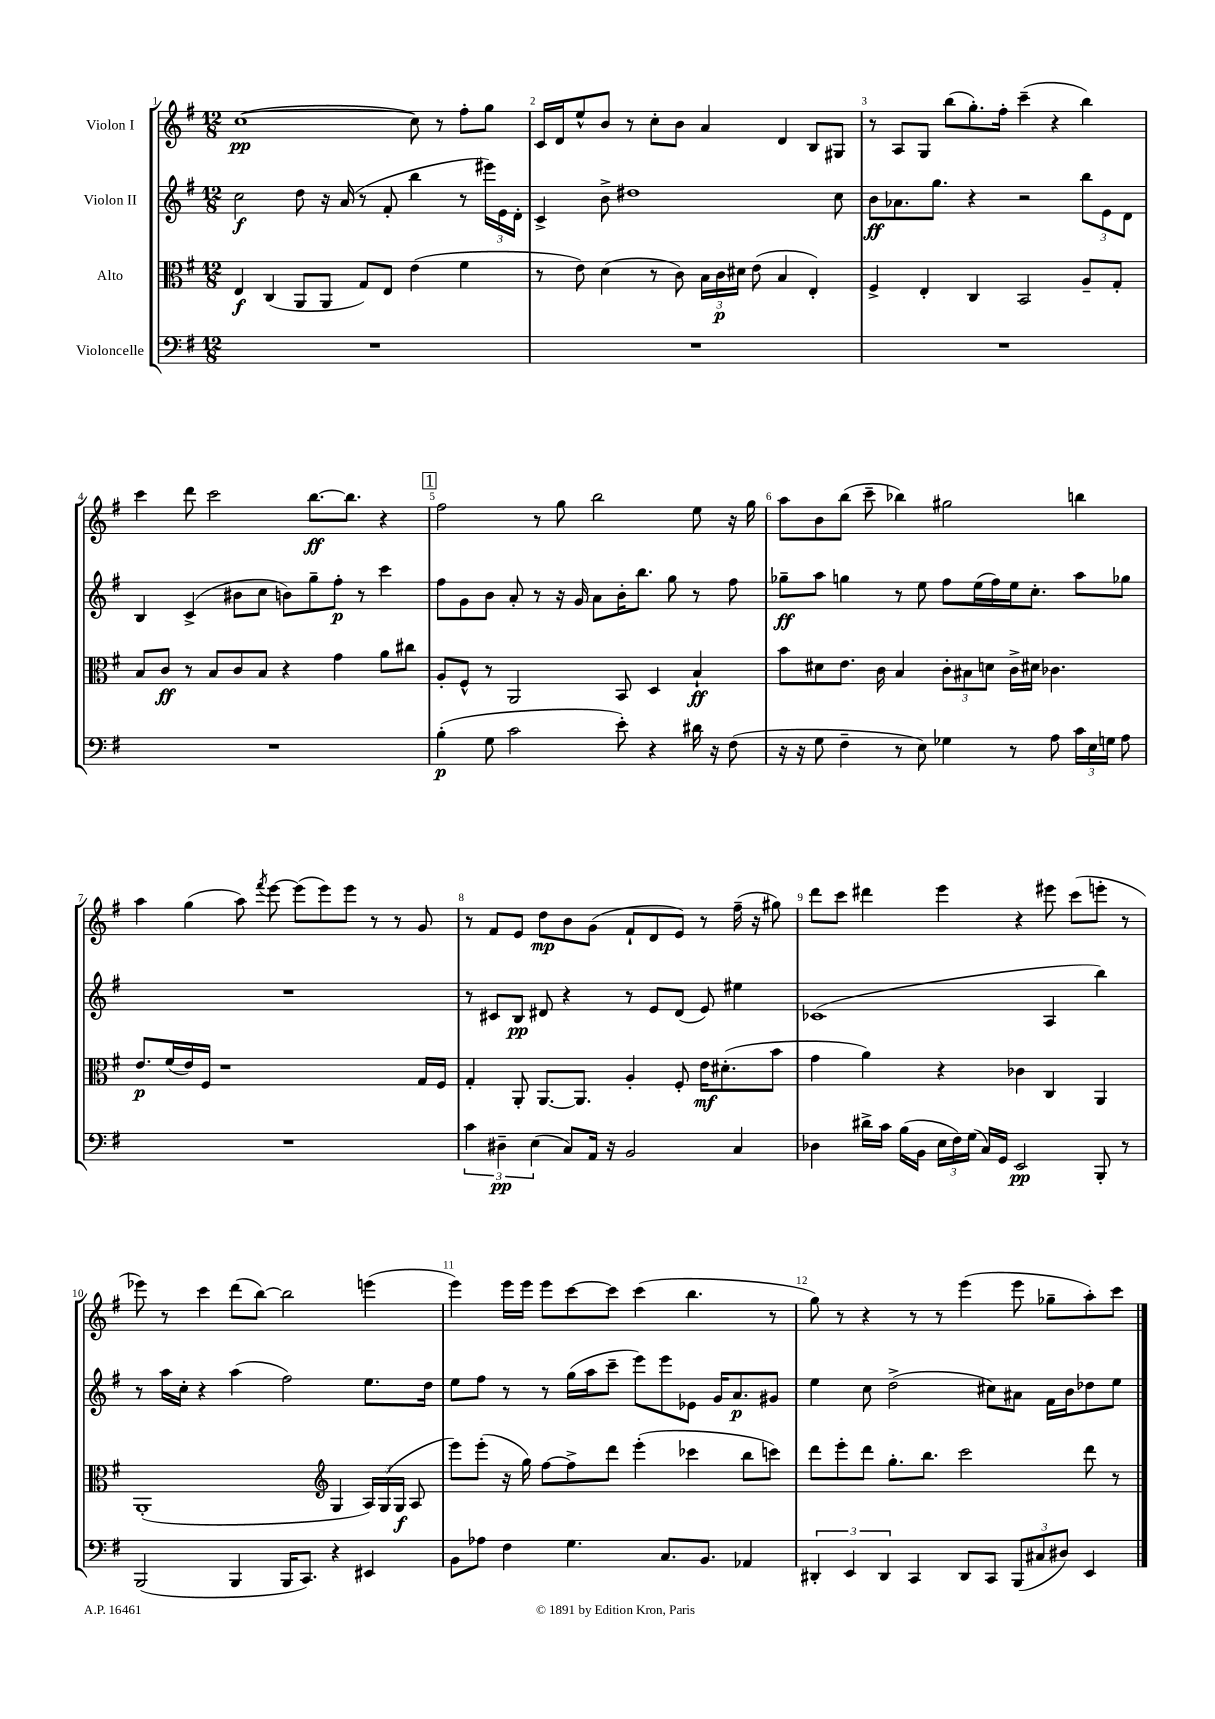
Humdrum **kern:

**kern	**kern	**kern	**kern
*staff4	*staff3	*staff2	*staff1
*clefF4	*clefC3	*clefG2	*clefG2
*k[f#]	*k[f#]	*k[f#]	*k[f#]
*M12/8	*M12/8	*M12/8	*M12/8
1.r	4E/	2cc\	([1cc
.	(4C/	.	.
.	8AA/L	8dd\	.
.	8AA/J	16r	.
.	.	(16a/	.
.	8G/L)	8r	.
.	8E/J	8f#'/	.
.	(4e\	4bb\	8cc\])
.	.	.	8r
.	4f#\	8r	8ff#'\L
.	.	24eee#\LL)	8gg\J
.	.	24e\	.
.	.	24d'\JJ	.
=	=	=	=
1.r	8r	4c^/	16c/LL
.	.	.	16d/J
.	8e\)	.	8ee^^/
.	(4d\	8b^\	8b/J
.	.	1dd#	8r
.	8r	.	8cc'\L
.	8c\)	.	8b\J
.	24B\LL	.	4a/
.	24c\	.	.
.	24d#\JJ	.	.
.	(8e\	.	.
.	4B/	.	4d/
.	4E'/)	.	8B/L
.	.	8cc\	8G#/J
=	=	=	=
1.r	4F#^/	8b\L	8r
.	.	8.a-\	8A/L
.	4E'/	.	8G/J
.	.	8.gg\J	.
.	.	.	(8bb\L
.	4C/	4r	8.gg'\)
.	.	.	16ff#'\Jk
.	2BB/	2r	(4ccc~\
.	.	.	4r
.	8A~/L	12bb\L	4bb\)
.	.	12e\	.
.	8G'/J	.	.
.	.	12d\J	.
=	=	=	=
1.r	8B/L	4B/	4ccc\
.	8c/J	.	.
.	8r	(4c^/	8ddd\
.	8B/L	.	2ccc\
.	8c/	8b#\L	.
.	8B/J	8cc\J	.
.	4r	8b\L)	.
.	.	8gg~\	[8.bb\L
.	4g\	8ff#'\J	.
.	.	.	8.bb\]J
.	.	8r	.
.	8a\L	4ccc\	4r
.	8cc#\J	.	.
=	=	=	=
(4B'\	8A'/L	8ff#\L	2ff#\
.	8F#^^/J	8g\	.
8G\	8r	8b\J	.
2c\	2AA/	8a'/	.
.	.	8r	8r
.	.	16r	8gg\
.	.	16g/	.
.	.	8a\L	2bb\
8e'\)	8BB/	16b'\K	.
.	.	8.bb\J	.
4r	4D/	.	.
.	.	8gg\	.
16d#\	4B`/	8r	8ee\
16r	.	.	.
(8F#\	.	8ff#\	16r
.	.	.	16gg\
=	=	=	=
16r	8b\L	8gg-~\L	8aa\L
16r	.	.	.
8G\	8d#\	8aa\J	8b\
4F#~\	8.e\J	4gg\	(8bb\J
.	.	.	8ccc~\
.	16c\	.	.
8r	4B/	8r	4bb-\)
8E\)	.	8ee\	.
4G-\	12c'\L	8ff#\L	2gg#\
.	12B#\	.	.
.	.	(16ee\L	.
.	12d\J	.	.
.	.	16ff#\)	.
8r	16c^\LL	16ee\J	.
.	16d#\JJ	8.cc'\J	.
8A\	4.c-\	.	.
24c\LL	.	8aa\L	4bb\
24E\	.	.	.
24G\JJ	.	.	.
8A\	.	8gg-\J	.
=	=	=	=
1.r	8.e/L	1.r	4aa\
.	(16f#/L	.	.
.	16e/)	.	(4gg\
.	16F#/JJ	.	.
.	1r	.	.
.	.	.	8aa\)
.	.	.	8qfff#/
.	.	.	[8eee\
.	.	.	(8eee\]L
.	.	.	8eee\)
.	.	.	8eee\J
.	.	.	8r
.	.	.	8r
.	16G/LL	.	8g/
.	16F#/JJ	.	.
=	=	=	=
6c\	4G'/	8r	8r
.	.	8c#/L	8f#/L
6D#~\	.	.	.
.	8AA'/	8B/J	8e/J
(6E\	.	.	.
.	[8.AA/L	8d#/	8dd\L
8C/L)	.	4r	8b\
.	8.AA/]J	.	.
16AA/Jk	.	.	(8g\J
16r	.	.	.
2BB/	4A'/	8r	8f#`/L
.	.	8e/L	8d/
.	8F#'/	(8d#/J	8e/J)
.	16e\LK	8e/)	8r
.	(8.d#'\	.	.
4C/	.	4ee#\	(16ff#~\
.	.	.	16r
.	8b\J	.	8gg#\)
=	=	=	=
4D-\	4g\	(1c-	8ddd\L
.	.	.	8ccc\J
16d#^\LL	4a\)	.	4ddd#\
16c\JJ	.	.	.
(16B\LL	.	.	.
16BB\JJ	.	.	.
24E\LL	4r	.	4eee\
24F#\)	.	.	.
(24G\JJ	.	.	.
16C/LL)	.	.	.
16GG/JJ	.	.	.
2EE/	4c-\	.	4r
.	4C/	4A/	8eee#\
.	.	.	(8ccc\L
8BBB'/	4AA/	4bb\)	8eee'\J
8r	.	.	8r
=	=	=	=
(2BBB/	(1AA'	8r	8eee-\)
.	.	16aa\LL	8r
.	.	16cc'\JJ	.
.	.	4r	4ccc\
4BBB/	.	(4aa\	(8ddd\L
.	.	.	[8bb\J)
16BBB/LK	.	2ff#\)	2bb\]
8.CC/J)	.	.	.
*	*clefG2	*	*
4r	4G/	.	.
4EE#/	24A/LL)	8.ee\L	(4eee\
.	(24G/	.	.
.	24G/JJ	.	.
.	8A/	.	.
.	.	16dd\Jk	.
=	=	=	=
8BB\L	8eee\L)	8ee\L	4eee\)
8A-\J	(8eee'\J	8ff#\J	.
4F#\	16r	8r	16eee\LL
.	16gg\)	.	16eee\JJ
.	[8ff#\L	8r	8eee\L
4.G\	8ff#^\]	(16gg\LL	[8ccc\
.	.	16aa\J	.
.	8ddd\J	8ccc~\J	8ccc\]J
.	(4eee'\	8eee\L)	(4ccc\
8.C/L	.	8eee\	.
.	4ccc-\	8e-\J	4.bb\
8.BB/J	.	.	.
.	.	16g/LK	.
.	.	8.a/	.
4AA-/	8bb\L	.	.
.	8ccc\J)	8g#/J	8r
=	=	=	=
6DD#'/	8ddd\L	4ee\	8gg\)
.	8eee'\	.	8r
6EE/	.	.	.
.	8ddd\J	8cc\	4r
6DD#/	.	.	.
.	8.gg'\L	(2dd^\	.
4CC/	.	.	8r
.	8.bb\J	.	.
.	.	.	8r
8DD#/L	2ccc\	.	(4eee\
8CC/J	.	8cc#\L)	.
(12BBB/L	.	8a#\J	8eee\
12C#/	.	.	.
.	.	16f#\LL	8gg-~\L
12D#/J)	.	.	.
.	.	16b\J	.
4EE/	8ddd\	8dd-\	8aa'\)
.	8r	8ee\J	8ccc\J
==	==	==	==
*-	*-	*-	*-
